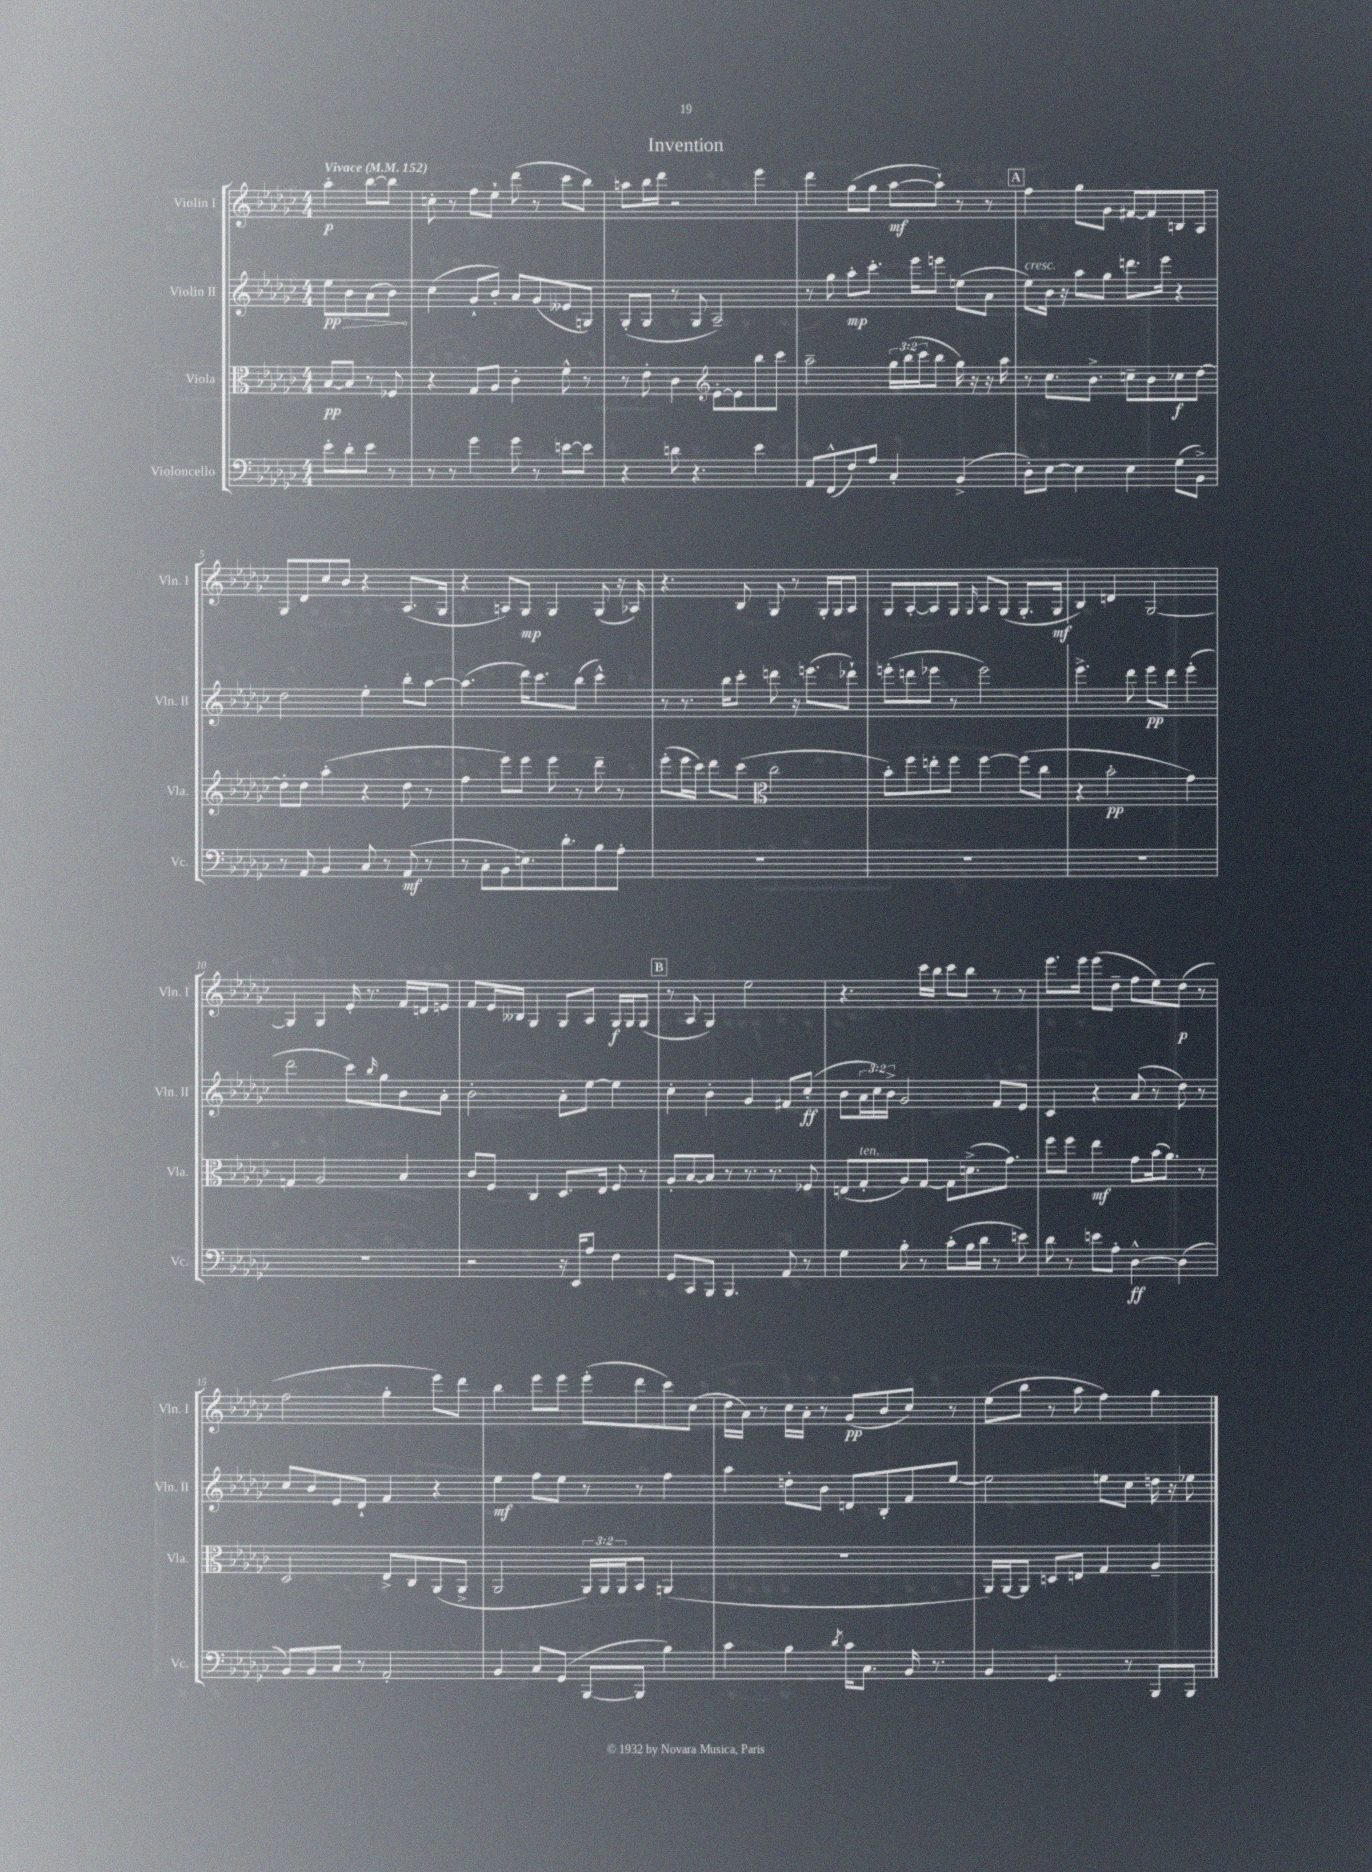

**kern	**dynam	**kern	**dynam	**kern	**dynam	**kern	**dynam
*part4	*part4	*part3	*part3	*part2	*part2	*part1	*part1
*staff4	*staff4	*staff3	*staff3	*staff2	*staff2	*staff1	*staff1
*I"Violoncello	*	*I"Viola	*	*I"Violin II	*	*I"Violin I	*
*I'Vc.	*	*I'Vla.	*	*I'Vln. II	*	*I'Vln. I	*
*clefF4	*	*clefC3	*	*clefG2	*	*clefG2	*
*k[b-e-a-d-g-c-]	*	*k[b-e-a-d-g-c-]	*	*k[b-e-a-d-g-c-]	*	*k[b-e-a-d-g-c-]	*
*M4/4	*	*M4/4	*	*M4/4	*	*M4/4	*
*MM152	*	*MM152	*	*MM152	*	*MM152	*
=	=	=	=	=	=	=	=
!	!	!	!	!	!	!LO:TX:a:B:t=Vivace	!
!	!	!	!	!	!LO:HP:b	!	!
8e-'\L	.	[8B-/L	pp	8ee-\L	> pp	4aa-'\	p
8d-'\	.	8B-/J]	.	8b-\	.	.	.
8e-\J	.	8r	.	(8a-\	.	[8bb-\L	.
8r	.	8F-X/	.	8b-\J)	.	8bb-\J]	.
.	.	.	.	.	]	.	.
=1	=1	=1	=1	=1	=1	=1	=1
8r	.	4r	.	(4cc-\	.	8ccn'\	.
8r	.	.	.	.	.	8r	.
4g-\	.	8G-/L	.	8g-`/L	.	8ff\L	.
.	.	8A-/J	.	8b-'/J)	.	8ee-`\J	.
8g-\	.	4c-'\	.	8a-/L	.	(8ddd-\	.
8r	.	.	.	(8g-/	.	8r	.
[8en\L	.	8f^^\	.	8e--X/	.	8ccc-\L	.
8e\J]	.	8r	.	8Gn/J)	.	8bb-\J)	.
=2	=2	=2	=2	=2	=2	=2	=2
4r	.	8r	.	(8G-'/L	.	8aan\L	.
.	.	8e-'\	.	8G-/J	.	16bb-\L	.
.	.	.	.	.	.	16ddd-\JJ	.
8dn\	.	4c-\	.	8r	.	2r	.
4.r	.	.	.	8G-/	.	.	.
*	*	*clefG2	*	*	*	*	*
.	.	[8e-'\L	.	2A-~/)	.	.	.
.	.	8e-\]	.	.	.	.	.
4e-\	.	8bb-\	.	.	.	4eee-\	.
.	.	8ccc-\J	.	.	.	.	.
=3	=3	=3	=3	=3	=3	=3	=3
8AA-/L	.	2aa-~\	.	8r	.	4ddd-\	.
(8FF^^/	.	.	.	8gg-\	.	.	.
8F/)	.	.	.	8aa-'\L	mp	(8gg-\L	.
8A-/J	.	.	.	8.ccc-'\J	.	8gg-\J	.
4C-'/	.	24gg-\LL	.	.	.	[8aa-\L	mf
.	.	(24bb-\	.	.	.	.	.
.	.	.	.	16eee-\KL	.	.	.
.	.	24ccc-\J	.	.	.	.	.
.	.	8bb-\J	.	8eeen\J	.	8aa-`\J])	.
(4BB-^/	.	16gg-\)	.	(8een\L	.	8r	.
.	.	16r	.	.	.	.	.
.	.	16r	.	8a-\J	.	8r	.
.	.	16aa-\	.	.	.	.	.
!!LO:REH:place=s1:t=A
=4	=4	=4	=4	=4	=4	=4	=4
!	!	!	!	!LO:TX:a:i:t=cresc.	!	!	!
8D-'\L)	.	8r	.	8ee-\L)	.	4ff\	.
[8E-\J	.	8.cc-\L	.	16b-\Jk	.	.	.
.	.	.	.	16r	.	.	.
4E-\]	.	.	.	8aa-\L	.	8gg-\L	.
.	.	8.b-^\J	.	.	.	.	.
.	.	.	.	8gg-\J	.	8g-\J	.
4E-\	.	8ccn~\L	.	8.dddn\L	.	[8f#X/L	.
.	.	8b-\	.	.	.	8f#/]	.
.	.	.	.	16eee-\Jk	.	.	.
(8G-\L	.	8cc-X\	f	4r	.	8Bn/	.
8BB-^\J)	.	[8dd-\J	.	.	.	8A-/J	.
!!LO:LB:g=z
=5	=5	=5	=5	=5	=5	=5	=5
8r	.	8dd-'\L]	.	2dd-\	.	8G-/L	.
8AA-/	.	8dd-\J	.	.	.	8d-/	.
4BB-/	.	(4aa-'\	.	.	.	8cc-/	.
.	.	.	.	.	.	8b-/J	.
8C-/	.	4r	.	4ee-'\	.	4r	.
8r	.	.	.	.	.	.	.
(8AA-/	mf	8dd-\	.	8bb-'\L	.	(8.A-/L	.
8r	.	8r	.	[8aa-\J	.	.	.
.	.	.	.	.	.	16G-/Jk	.
=6	=6	=6	=6	=6	=6	=6	=6
8r	.	4ff\	.	(4.aa-\]	.	4r	.
8C-'\L	.	.	.	.	.	.	.
8BB-\	.	8eee-\L)	.	.	.	8An/L)	.
8.En\)	.	8eee-\J	.	16ddd-\KL)	.	8G-/J	mp
.	.	.	.	8.ccc-\	.	.	.
.	.	8eee-\	.	.	.	4G-/	.
8.d-'\	.	.	.	.	.	.	.
.	.	8r	.	(8bb-\J	.	.	.
8B-\	.	8ddd-~\	.	4ccc-^^\)	.	(8G-/	.
8A-'\J	.	8r	.	.	.	16r	.
.	.	.	.	.	.	16A-X/)	.
=7	=7	=7	=7	=7	=7	=7	=7
1r	.	(8eee-'\L	.	8r	.	4.r	.
.	.	16eee-\L	.	8.r	.	.	.
.	.	16ccc-\JJ)	.	.	.	.	.
.	.	8ddd-\L	.	.	.	.	.
.	.	.	.	16bb-\KL	.	.	.
.	.	(8ccc-\J	.	8ccc-'\J	.	8B-/	.
*	*	*clefC3	*	*	*	*	*
.	.	2cc-\	.	8dddn\	.	8G-/	.
.	.	.	.	16r	.	8r	.
.	.	.	.	(8.eeen\L	.	.	.
.	.	.	.	.	.	16G-'/LL	.
.	.	.	.	.	.	16G-/J	.
.	.	.	.	8ddd-X`\J)	.	8A-/J	.
=8	=8	=8	=8	=8	=8	=8	=8
1r	.	8b-'\L)	.	(8eeen'\L	.	8G-/L	.
.	.	8ff\	.	8dddn\	.	[8A-'/	.
.	.	8een'\	.	8eee-X\J	.	8A-/]	.
.	.	8ff\J	.	8r	.	8G-/J	.
.	.	.	.	.	.	16qqG-/	.
.	.	[4ff\	.	2eee-\)	.	8A-/L	.
.	.	.	.	.	.	(8G-/J	.
.	.	(8ff\L]	.	.	.	8.G-'/L	.
.	.	8cc-\J	.	.	.	.	.
.	.	.	.	.	.	16G-/Jk	mf
=9	=9	=9	=9	=9	=9	=9	=9
1r	.	4r	.	4.eee-^\	.	4B-/)	.
.	.	2b-'\	pp	.	.	4dn/	.
.	.	.	.	8ddd-\	.	.	.
.	.	.	.	8eee-\L	pp	[2G-/	.
.	.	.	.	8ddd-\J	.	.	.
.	.	4g-\)	.	(4eee-'\	.	.	.
!!LO:LB:g=z
=10	=10	=10	=10	=10	=10	=10	=10
1r	.	4Gn/	.	2ddd-\	.	4G-/]	.
.	.	2A-/	.	.	.	4G-/	.
.	.	.	.	8ccc-\L)	.	16e-'/	.
.	.	.	.	.	.	8.r	.
.	.	.	.	16qqbb-/	.	.	.
.	.	.	.	8gg-\	.	.	.
.	.	4B-/	.	8b-\	.	16f/LL	.
.	.	.	.	.	.	16dn/J	.
.	.	.	.	8a-'\J	.	8en/J	.
=11	=11	=11	=11	=11	=11	=11	=11
2r	.	8c-/L	.	2b-'\	.	8f/L	.
.	.	8F/J	.	.	.	16e-/L	.
.	.	.	.	.	.	16B--X/JJ	.
.	.	4C-/	.	.	.	4G-/	.
16r	.	8.D-/L	.	8a-'\L	.	8G-/L	.
16EE-/KL	.	.	.	.	.	.	.
8A-/J	.	.	.	[8ee-\J	.	8A-/J	.
.	.	16E-/Jk	.	.	.	.	.
4F\	.	8F/	.	4ee-\]	.	16G-/LL	f
.	.	.	.	.	.	16G-/J	.
.	.	8r	.	.	.	(8G-/J	.
!!LO:REH:place=s1:t=B
=12	=12	=12	=12	=12	=12	=12	=12
8GG-/L	.	8A-'/L	.	4cc-'\	.	8r	.
8CC-/	.	[8B-/	.	.	.	8A-/	.
8BBB-/J	.	8B-/J]	.	4b-'\	.	4G-/)	.
4.BBB-/	.	8r	.	.	.	.	.
.	.	8.r	.	4g-/	.	2ee-\	.
.	.	8.r	.	.	.	.	.
8AA-/	.	.	.	8f#X/L	.	.	.
8r	.	8F-X/	.	(8cc-'/J	ff	.	.
=13	=13	=13	=13	=13	=13	=13	=13
4G-\	.	(8En/L	.	8b-\L	.	4.r	.
!	!	!LO:TX:a:i:t=ten.	!	!	!	!	!
.	.	8G-'/	.	24a-\L	.	.	.
.	.	.	.	24cc-\)	.	.	.
.	.	.	.	24b-^\JJ	.	.	.
8B-'\	.	8A-/)	.	2g-/	.	.	.
8r	.	[8G-/J	.	.	.	16ccc-\LL	.
.	.	.	.	.	.	16bb-\JJ	.
(8c-'\L	.	8G-\L]	.	.	.	8ccc-\L	.
16B-\L	.	(8.dn^\	.	.	.	8bb-\J	.
16d-\JJ	.	.	.	.	.	.	.
8r	.	.	.	8f/L	.	8r	.
.	.	8.g-\J)	.	.	.	.	.
8en\)	.	.	.	8e-/J	.	8r	.
=14	=14	=14	=14	=14	=14	=14	=14
8d-\	.	8ff\L	.	4c-/	.	8.eee-\L	.
8r	.	8ff\J	.	.	.	.	.
.	.	.	.	.	.	16eee-\Jk	.
8en\L	.	4ee-\	mf	4r	.	(8eee-\L	.
8A-'\J	.	.	.	.	.	8dd-~\J	.
[4D-^^\	ff	8g-\L	.	(8a-/	.	8ff\L	.
.	.	(16b-\k	.	8r	.	8ee-\)	.
.	.	8.a-\J)	.	.	.	.	.
(4D-\]	.	.	.	8dd-\)	.	(8dd-\J	p
.	.	8r	.	8r	.	8r	.
!!LO:LB:g=z
=15	=15	=15	=15	=15	=15	=15	=15
8BB-/L)	.	2D-/	.	8cc-/L	.	2ff\	.
8BB-/	.	.	.	8b-/	.	.	.
8C-/J	.	.	.	8e-/	.	.	.
8r	.	.	.	8d-`/J	.	.	.
2AA-'/	.	8E-^/L	.	4f/	.	4gg-'\	.
.	.	8C-/	.	.	.	.	.
.	.	(8AA-/	.	4r	.	8eee-\L)	.
.	.	8AA-^/J	.	.	.	8ddd-\J	.
=16	=16	=16	=16	=16	=16	=16	=16
4BB-/	.	2AA-/	.	4ee-\	mf	4bb-\	.
8C-/L	.	.	.	8ff\L	.	8eee-\L	.
(8GG-/J	.	.	.	8ee-\J	.	8eee-\J	.
[8BBB-/L	.	24AA-/LL)	.	8r	.	(8eee-'\L	.
.	.	24AA-/	.	.	.	.	.
.	.	24AA-/J	.	.	.	.	.
8BBB-/J]	.	8BB-/J	.	8r	.	8ddd-\	.
4B-\)	.	(4AAn/	.	4ff\	.	8ccc-\)	.
.	.	.	.	.	.	(8cc-\J	.
=17	=17	=17	=17	=17	=17	=17	=17
4c-\	.	1r	.	4aa-\	.	16dd-\LL	.
.	.	.	.	.	.	16a-\JJ)	.
.	.	.	.	.	.	8r	.
4B-\	.	.	.	8ddn'\L	.	16cc-\LL	.
.	.	.	.	.	.	16a-'\JJ	.
.	.	.	.	8b-\J	.	8r	.
8qd-/	.	.	.	.	.	.	.
16c-\KL	.	.	.	8dn/L	.	(8g-/L	pp
8.C-\J	.	.	.	.	.	.	.
.	.	.	.	8B-'/	.	8b-/	.
16BB-/	.	.	.	8f/	.	8cc-/J)	.
8.r	.	.	.	.	.	.	.
.	.	.	.	[8ee-/J	.	8r	.
=18	=18	=18	=18	=18	=18	=18	=18
4BB-/	.	16AA-/LL)	.	2ee-\]	.	(8ee-\L	.
.	.	[16AA-/J	.	.	.	.	.
.	.	8AA-/J]	.	.	.	8bb-\J	.
4.GG-/	.	8Dn/L	.	.	.	8r	.
.	.	8En/J	.	.	.	8aa-\	.
.	.	4G-/	.	8een\L	.	4ff\)	.
8r	.	.	.	8cc-\J	.	.	.
8BBB-/L	.	4A-~/	.	16ddn\	.	4gg-\	.
.	.	.	.	16r	.	.	.
8BBB-/J	.	.	.	8ee-X\	.	.	.
==	==	==	==	==	==	==	==
*-	*-	*-	*-	*-	*-	*-	*-
